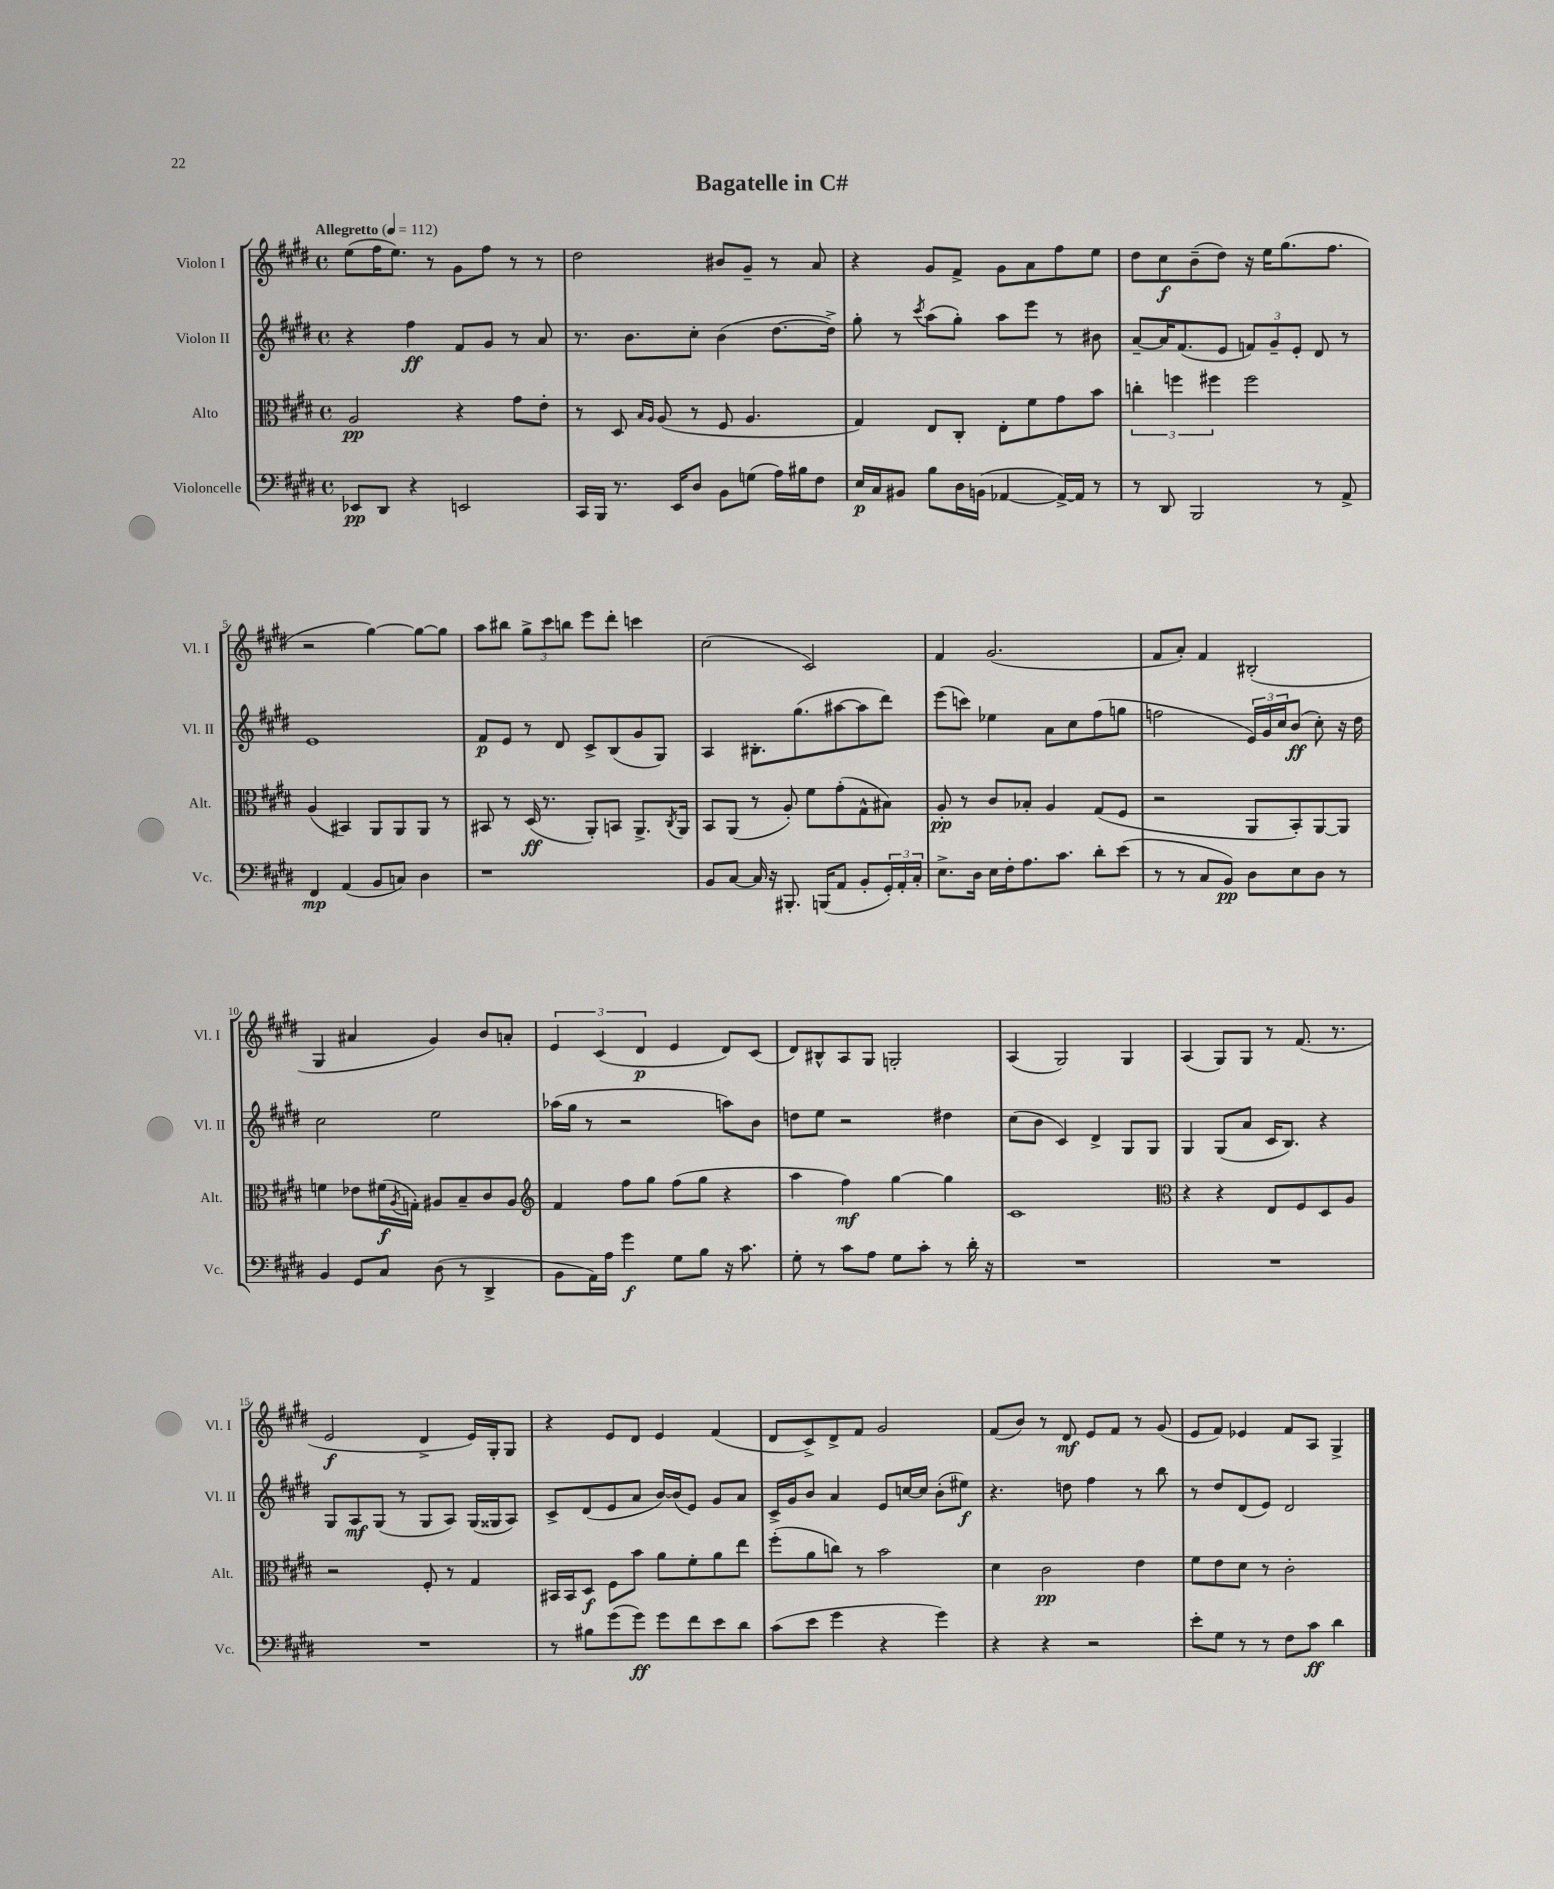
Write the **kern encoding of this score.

**kern	**dynam	**kern	**dynam	**kern	**dynam	**kern	**dynam
*part4	*part4	*part3	*part3	*part2	*part2	*part1	*part1
*staff4	*staff4	*staff3	*staff3	*staff2	*staff2	*staff1	*staff1
*I"Violoncelle	*	*I"Alto	*	*I"Violon II	*	*I"Violon I	*
*I'Vc.	*	*I'Alt.	*	*I'Vl. II	*	*I'Vl. I	*
*clefF4	*	*clefC3	*	*clefG2	*	*clefG2	*
*k[f#c#g#d#]	*	*k[f#c#g#d#]	*	*k[f#c#g#d#]	*	*k[f#c#g#d#]	*
*M4/4	*	*M4/4	*	*M4/4	*	*M4/4	*
*met(c)	*	*met(c)	*	*met(c)	*	*met(c)	*
*MM112	*	*MM112	*	*MM112	*	*MM112	*
=1	=1	=1	=1	=1	=1	=1	=1
!	!	!	!	!	!	!LO:TX:a:B:t=Allegretto	!
8EE-X/L	pp	2A/	pp	4r	.	(8ee\L	.
8DD#/J	.	.	.	.	.	16ff#\K	.
.	.	.	.	.	.	8.ee\J)	.
4r	.	.	.	4ff#\	ff	.	.
.	.	.	.	.	.	8r	.
2EEn/	.	4r	.	8f#/L	.	8g#\L	.
.	.	.	.	8g#/J	.	8ff#\J	.
.	.	8g#\L	.	8r	.	8r	.
.	.	8e'\J	.	8a/	.	8r	.
=2	=2	=2	=2	=2	=2	=2	=2
16CC#/LL	.	8r	.	8.r	.	2dd#\	.
16BBB/JJ	.	.	.	.	.	.	.
8.r	.	8D#/	.	.	.	.	.
.	.	.	.	8.b\L	.	.	.
.	.	16qqB/LL	.	.	.	.	.
.	.	16qqA/JJ	.	.	.	.	.
.	.	(8A/	.	.	.	.	.
16EE/KL	.	.	.	.	.	.	.
8D#/J	.	8r	.	8cc#'\J	.	.	.
8BB\L	.	8F#/	.	(4b\	.	8b#X/L	.
(8Gn\J	.	4.A/	.	.	.	8g#~/J	.
16A\LL)	.	.	.	[8.dd#\L	.	8r	.
16B#X\J	.	.	.	.	.	.	.
8F#\J	.	.	.	.	.	8a/	.
.	.	.	.	16dd#^\Jk])	.	.	.
=3	=3	=3	=3	=3	=3	=3	=3
16E/LL	p	4G#/)	.	8gg#'\	.	4r	.
16C#/J	.	.	.	.	.	.	.
8BB#X/J	.	.	.	8r	.	.	.
.	.	.	.	8qccc#/	.	.	.
8B\L	.	8E/L	.	(8aa\L	.	8g#/L	.
16D#\L	.	8C#'/J	.	8gg#'\J)	.	8f#^/J	.
(16BBn\JJ	.	.	.	.	.	.	.
[4AA-X/	.	8E'\L	.	8aa\L	.	8g#\L	.
.	.	8f#\	.	8eee\J	.	8a\	.
16AA-^/LL_)	.	8g#\	.	8r	.	8ff#\	.
16AA-/JJ]	.	.	.	.	.	.	.
8r	.	8b\J	.	8b#X\	.	8ee\J	.
=4	=4	=4	=4	=4	=4	=4	=4
8r	.	6ccn'\	.	[8a~/L	.	8dd#\L	.
8DD#/	.	.	.	16a/K]	.	8cc#\	f
.	.	6ffn\	.	.	.	.	.
.	.	.	.	(8.f#/	.	.	.
2BBB/	.	.	.	.	.	(8b~\	.
.	.	6ff#X\	.	.	.	.	.
.	.	.	.	8e/J	.	8dd#\J)	.
.	.	2ff#\	.	12fn/L)	.	16r	.
.	.	.	.	.	.	16ee\KL	.
.	.	.	.	12g#~/	.	.	.
.	.	.	.	.	.	(8.gg#\	.
.	.	.	.	12e'/J	.	.	.
8r	.	.	.	8d#/	.	.	.
.	.	.	.	.	.	8.ff#\J	.
8AA^/	.	.	.	8r	.	.	.
!!LO:LB:g=z
=5	=5	=5	=5	=5	=5	=5	=5
4FF#/	mp	(4A/	.	1e	.	2r	.
(4AA/	.	4BB#X/)	.	.	.	.	.
8BB/L	.	8AA/L	.	.	.	[4gg#\)	.
8Cn/J)	.	8AA/	.	.	.	.	.
4D#\	.	8AA/J	.	.	.	8gg#\L_	.
.	.	8r	.	.	.	8gg#\J]	.
=6	=6	=6	=6	=6	=6	=6	=6
1r	.	8BB#X/	.	8f#/L	p	8aa\L	.
.	.	8r	.	8e/J	.	8bb#X\J	.
.	.	(16D#/	ff	8r	.	12gg#^\L	.
.	.	8.r	.	.	.	.	.
.	.	.	.	.	.	12ccc#\	.
.	.	.	.	8d#/	.	.	.
.	.	.	.	.	.	12bbn\J	.
.	.	8AA'/L)	.	8c#^/L	.	8eee\L	.
.	.	8BBn/J	.	(8B/	.	8ddd#'\J	.
.	.	8.AA^/L	.	8g#/	.	4cccn\	.
.	.	.	.	8G#/J)	.	.	.
.	.	8qC#/	.	.	.	.	.
.	.	16AA/Jk	.	.	.	.	.
=7	=7	=7	=7	=7	=7	=7	=7
8BB/L	.	8BB/L	.	4A/	.	(2cc#\	.
[8C#/J	.	(8AA/J	.	.	.	.	.
16C#/]	.	8r	.	8.B#X'\L	.	.	.
16r	.	.	.	.	.	.	.
8.BBB#X'/	.	8A'/)	.	.	.	.	.
.	.	.	.	(8.gg#\	.	.	.
.	.	8f#\L	.	.	.	2c#/)	.
(16BBBn/KL	.	.	.	.	.	.	.
8AA/J	.	(8g#'\	.	[8aa#X\	.	.	.
8BB'/L	.	8G#^^\	.	8aa#\]	.	.	.
24GG#'/L)	.	8B#X\J)	.	8ddd#\J)	.	.	.
24AA'/	.	.	.	.	.	.	.
24C#'/JJ	.	.	.	.	.	.	.
=8	=8	=8	=8	=8	=8	=8	=8
8.E^\L	.	8A'/	pp	(8eee\L	.	4f#/	.
.	.	8r	.	8cccn\J)	.	.	.
16D#\Jk	.	.	.	.	.	.	.
16E\LL	.	8c#/L	.	4ee-X\	.	(2.g#/	.
16F#'\J	.	.	.	.	.	.	.
8.A\	.	8B-X'/J	.	.	.	.	.
.	.	4A/	.	8a\L	.	.	.
8.c#\J	.	.	.	.	.	.	.
.	.	.	.	8cc#\	.	.	.
8d#'\L	.	(8G#/L	.	(8ff#\	.	.	.
(8e\J	.	8F#/J	.	8ggn\J	.	.	.
=9	=9	=9	=9	=9	=9	=9	=9
8r	.	2r	.	2ffn\	.	8f#/L	.
8r	.	.	.	.	.	8a'/J)	.
8C#/L	.	.	.	.	.	4f#/	.
8BB/J)	pp	.	.	.	.	.	.
8D#\L	.	8AA/L	.	24e/LL)	.	(2B#X'/	.
.	.	.	.	24g#/	.	.	.
.	.	.	.	24cc#/J	.	.	.
8E\	.	8BB'/)	.	(8b/J	ff	.	.
8D#\J	.	[8AA/	.	8cc#'\)	.	.	.
8r	.	8AA/J]	.	16r	.	.	.
.	.	.	.	16dd#\	.	.	.
!!LO:LB:g=z
=10	=10	=10	=10	=10	=10	=10	=10
4BB/	.	4fn\	.	2cc#\	.	4G#/	.
8GG#/L	.	8e-X\L	.	.	.	4a#X/	.
8C#/J	.	(16f#X\L	f	.	.	.	.
.	.	8qA/	.	.	.	.	.
.	.	16Gn'\JJ)	.	.	.	.	.
(8D#\	.	8A#X/L	.	2ee\	.	4g#/)	.
8r	.	8B~/	.	.	.	.	.
4DD#^/	.	8c#/	.	.	.	8b/L	.
.	.	8A#/J	.	.	.	8an'/J	.
=11	=11	=11	=11	=11	=11	=11	=11
*	*	*clefG2	*	*	*	*	*
8BB\L	.	4f#/	.	(16aa-X\LL	.	6e/	.
.	.	.	.	16gg#\JJ	.	.	.
16AA\L)	.	.	.	8r	.	.	.
.	.	.	.	.	.	(6c#/	.
16A\JJ	.	.	.	.	.	.	.
4g#\	f	8ff#\L	.	2r	.	.	.
.	.	.	.	.	.	6d#/	p
.	.	8gg#\J	.	.	.	.	.
8G#\L	.	(8ff#\L	.	.	.	4e/	.
8B\J	.	8gg#\J	.	.	.	.	.
16r	.	4r	.	8aan\L)	.	8d#/L)	.
8.c#\	.	.	.	.	.	.	.
.	.	.	.	8b\J	.	(8c#/J	.
=12	=12	=12	=12	=12	=12	=12	=12
8G#'\	.	4aa\	.	8ddn\L	.	8d#/L)	.
8r	.	.	.	8ee\J	.	8B#X^^/	.
8c#\L	.	4ff#\)	mf	2r	.	8A/	.
8A\J	.	.	.	.	.	8G#/J	.
8G#\L	.	[4gg#\	.	.	.	2Gn'/	.
8c#'\J	.	.	.	.	.	.	.
8r	.	4gg#\]	.	4dd#X\	.	.	.
16d#'\	.	.	.	.	.	.	.
16r	.	.	.	.	.	.	.
=13	=13	=13	=13	=13	=13	=13	=13
1r	.	1c#	.	(8cc#\L	.	(4A/	.
.	.	.	.	8b\J	.	.	.
.	.	.	.	4c#/)	.	2G#/)	.
.	.	.	.	4d#^/	.	.	.
.	.	.	.	8G#/L	.	4G#/	.
.	.	.	.	8G#/J	.	.	.
=14	=14	=14	=14	=14	=14	=14	=14
*	*	*clefC3	*	*	*	*	*
1r	.	4r	.	4G#/	.	(4A/	.
.	.	4r	.	(8G#/L	.	8G#/L)	.
.	.	.	.	8a/J	.	8G#/J	.
.	.	8E/L	.	16c#/KL	.	8r	.
.	.	.	.	8.B/J)	.	.	.
.	.	8F#/	.	.	.	(8.f#/	.
.	.	8D#/	.	4r	.	.	.
.	.	.	.	.	.	8.r	.
.	.	8A/J	.	.	.	.	.
!!LO:LB:g=z
=15	=15	=15	=15	=15	=15	=15	=15
1r	.	2r	.	8G#/L	.	2e/	f
.	.	.	.	8A/	mf	.	.
.	.	.	.	(8G#/J	.	.	.
.	.	.	.	8r	.	.	.
.	.	8F#'/	.	8G#/L	.	4d#^/	.
.	.	8r	.	8A/J)	.	.	.
.	.	4G#/	.	(16G#/LL	.	16e/LL)	.
.	.	.	.	16G##X/J	.	16G#'/J	.
.	.	.	.	8A/J)	.	8G#/J	.
=16	=16	=16	=16	=16	=16	=16	=16
8r	.	16BB#X/LL	.	8c#^/L	.	4r	.
.	.	16BB#/J	.	.	.	.	.
8B#X\L	.	8D#/J	f	(8d#/	.	.	.
(8g#\	.	8F#\L	.	8e/	.	8e/L	.
8g#\J)	ff	8b\J	.	8a/J	.	8d#/J	.
8g#\L	.	8a\L	.	[16b/LL)	.	4e/	.
.	.	.	.	(16b/J]	.	.	.
8f#\	.	8f#'\	.	8e/J)	.	.	.
8e\	.	8a\	.	8g#/L	.	(4f#/	.
8d#\J	.	8ee\J	.	8a/J	.	.	.
=17	=17	=17	=17	=17	=17	=17	=17
(8c#\L	.	(8ff#'\L	.	16c#^/LL	.	8d#/L	.
.	.	.	.	16g#/J	.	.	.
8e\J	.	8a\	.	8b/J	.	8c#^/)	.
4g#\	.	8ccn\J)	.	4a/	.	8d#^/	.
.	.	8r	.	.	.	8f#/J	.
4r	.	2b\	.	8e/L	.	2g#/	.
.	.	.	.	[16ccn/L	.	.	.
.	.	.	.	16cc/JJ]	.	.	.
4g#\)	.	.	.	(8b'\L	.	.	.
.	.	.	.	8ee#X\J)	f	.	.
=18	=18	=18	=18	=18	=18	=18	=18
4r	.	4d#\	.	4.r	.	(8f#/L	.
.	.	.	.	.	.	8b/J)	.
4r	.	2c#\	pp	.	.	8r	.
.	.	.	.	8ddn\	.	8d#/	mf
2r	.	.	.	4ff#\	.	8e/L	.
.	.	.	.	.	.	8f#/J	.
.	.	4e\	.	8r	.	8r	.
.	.	.	.	8bb\	.	(8g#/	.
=19	=19	=19	=19	=19	=19	=19	=19
8e'\L	.	8f#\L	.	8r	.	8e/L	.
8G#\J	.	8e\	.	8dd#/L	.	8f#/J)	.
8r	.	8d#\J	.	(8d#/	.	4e-X/	.
8r	.	8r	.	8e/J)	.	.	.
8F#\L	.	2c#'\	.	2d#/	.	8f#/L	.
8c#\J	ff	.	.	.	.	8A/J	.
4d#\	.	.	.	.	.	4G#^/	.
==	==	==	==	==	==	==	==
*-	*-	*-	*-	*-	*-	*-	*-
